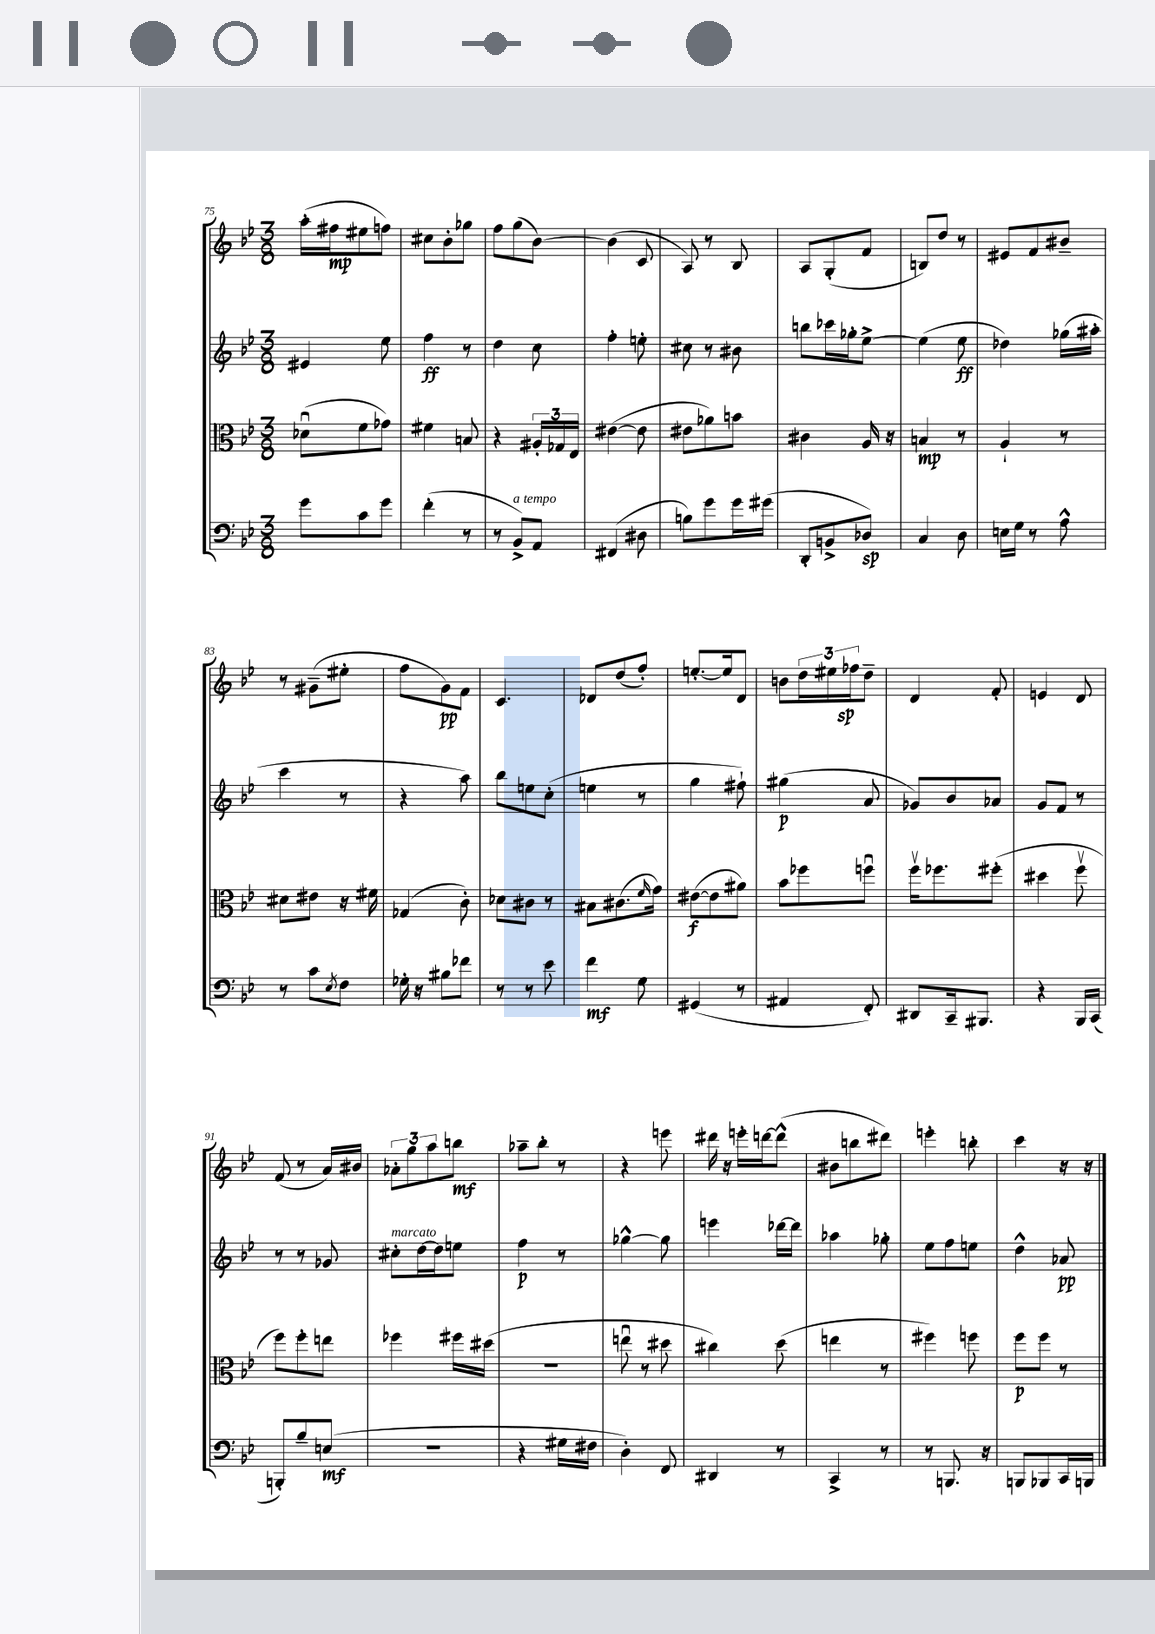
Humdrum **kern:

**kern	**kern	**kern	**kern
*staff4	*staff3	*staff2	*staff1
*clefF4	*clefC3	*clefG2	*clefG2
*k[b-e-]	*k[b-e-]	*k[b-e-]	*k[b-e-]
*M3/8	*M3/8	*M3/8	*M3/8
8g	(8d-u	4e#	(16aa'
.	.	.	16ff#
8c	8f	.	8ee#
8g	8g-)	8ee-	8ff)
=	=	=	=
(4f'	4f#	4ff	8cc#
.	.	.	8b-'
8r	8B	8r	8gg-
=	=	=	=
8r	4r	4dd	8ff
8BB-^)	.	.	(8gg
8AA	24A#'	8cc	[8b-)
.	24G-	.	.
.	24E-	.	.
=	=	=	=
(4FF#	([4e#	4ff'	(4b-]
8D#	8e#]	8ee'	8c
=	=	=	=
8B)	8e#	8cc#	8A)
8g	8a-)	8r	8r
16g	8b	8b#	8B-
(16g#	.	.	.
=	=	=	=
8DD'	4c#	8bb	8A
8BB^	.	16ccc-	(8G'
.	.	16gg-'	.
8D-)	16A	[8ee-^	8f
.	16r	.	.
=	=	=	=
4C	4B	(4ee-]	8B)
.	.	.	8dd
8D	8r	8ee-	8r
=	=	=	=
16E	4A`	4dd-)	8e#
16G	.	.	.
8r	.	.	8f
8A^^	8r	(16gg-	8b#~
.	.	16aa#'	.
=	=	=	=
8r	8d#	4ccc	8r
8c	8e#	.	(8g#~
8qE-	.	.	.
8F	16r	8r	8ee#'
.	16f#	.	.
=	=	=	=
16G-'	(4G-	4r	8ff
16r	.	.	.
8B#	.	.	8g)
8f-	8c')	8aa)	8f
=	=	=	=
8r	8d-	8bb-	4.c
8r	8c#	8ee	.
8e-	8r	(8cc'	.
=	=	=	=
4f	8B#	4ee	8d-
.	(8.c#	.	(8dd
8G	.	8r	8ff')
.	16qqf	.	.
.	16g)	.	.
=	=	=	=
(4GG#	([8e#	4gg	[8.ee'
.	8e#]	.	.
.	.	.	16ee]
8r	8a#)	8ff#`)	8d
=	=	=	=
4AA#	8b-	(4gg#	8b
.	8ff-	.	24dd
.	.	.	24ee#
.	.	.	24ff-
8FF')	8ffu	8a	8dd~
=	=	=	=
8DD#	16ffv	8g-)	4d
.	8.ff-	.	.
16CC~	.	8b-	.
8.BBB#	.	.	.
.	(8ff#'	8a-	8f'
=	=	=	=
4r	4dd#	8g	4e
.	.	8f	.
16BBB-	8ffv	8r	8d
(16CC	.	.	.
=	=	=	=
8BBB')	8ff)	8r	(8f
8B-~	8ff'	8r	8r
(8E	8ee	8g-	16a)
.	.	.	16b#
=	=	=	=
4.r	4ff-	8cc#'	12a-'
.	.	.	12gg
.	.	[16dd	.
.	.	.	12aa
.	.	16dd]	.
.	16ff#	8ee	8bb
.	(16dd#	.	.
=	=	=	=
4r	4.r	4ff	8aa-~
.	.	.	8bb-'
16G#	.	8r	8r
16F#	.	.	.
=	=	=	=
4D')	8eeu	[4gg-^^	4r
.	8r	.	.
8FF	8dd#	8gg-]	8eee
=	=	=	=
4DD#	4cc#)	4eee	16ddd#
.	.	.	16r
.	.	.	16eee'
.	.	.	[16ddd
8r	(8dd	[16ddd-	(8ddd^^]
.	.	16ddd-]	.
=	=	=	=
4CC^	4ee	4aa-	8b#
.	.	.	8bb
8r	8r	8gg-'	8ddd#)
=	=	=	=
8r	4ff#)	8ee-	4eee'
8.BBB	.	8ff	.
.	8ff	8ee	8bb'
16r	.	.	.
=	=	=	=
8BBB	8ff	4dd^^	4ccc
8BBB-	8ff	.	.
16CC	8r	8a-	16r
16BBB	.	.	16r
==	==	==	==
*-	*-	*-	*-
